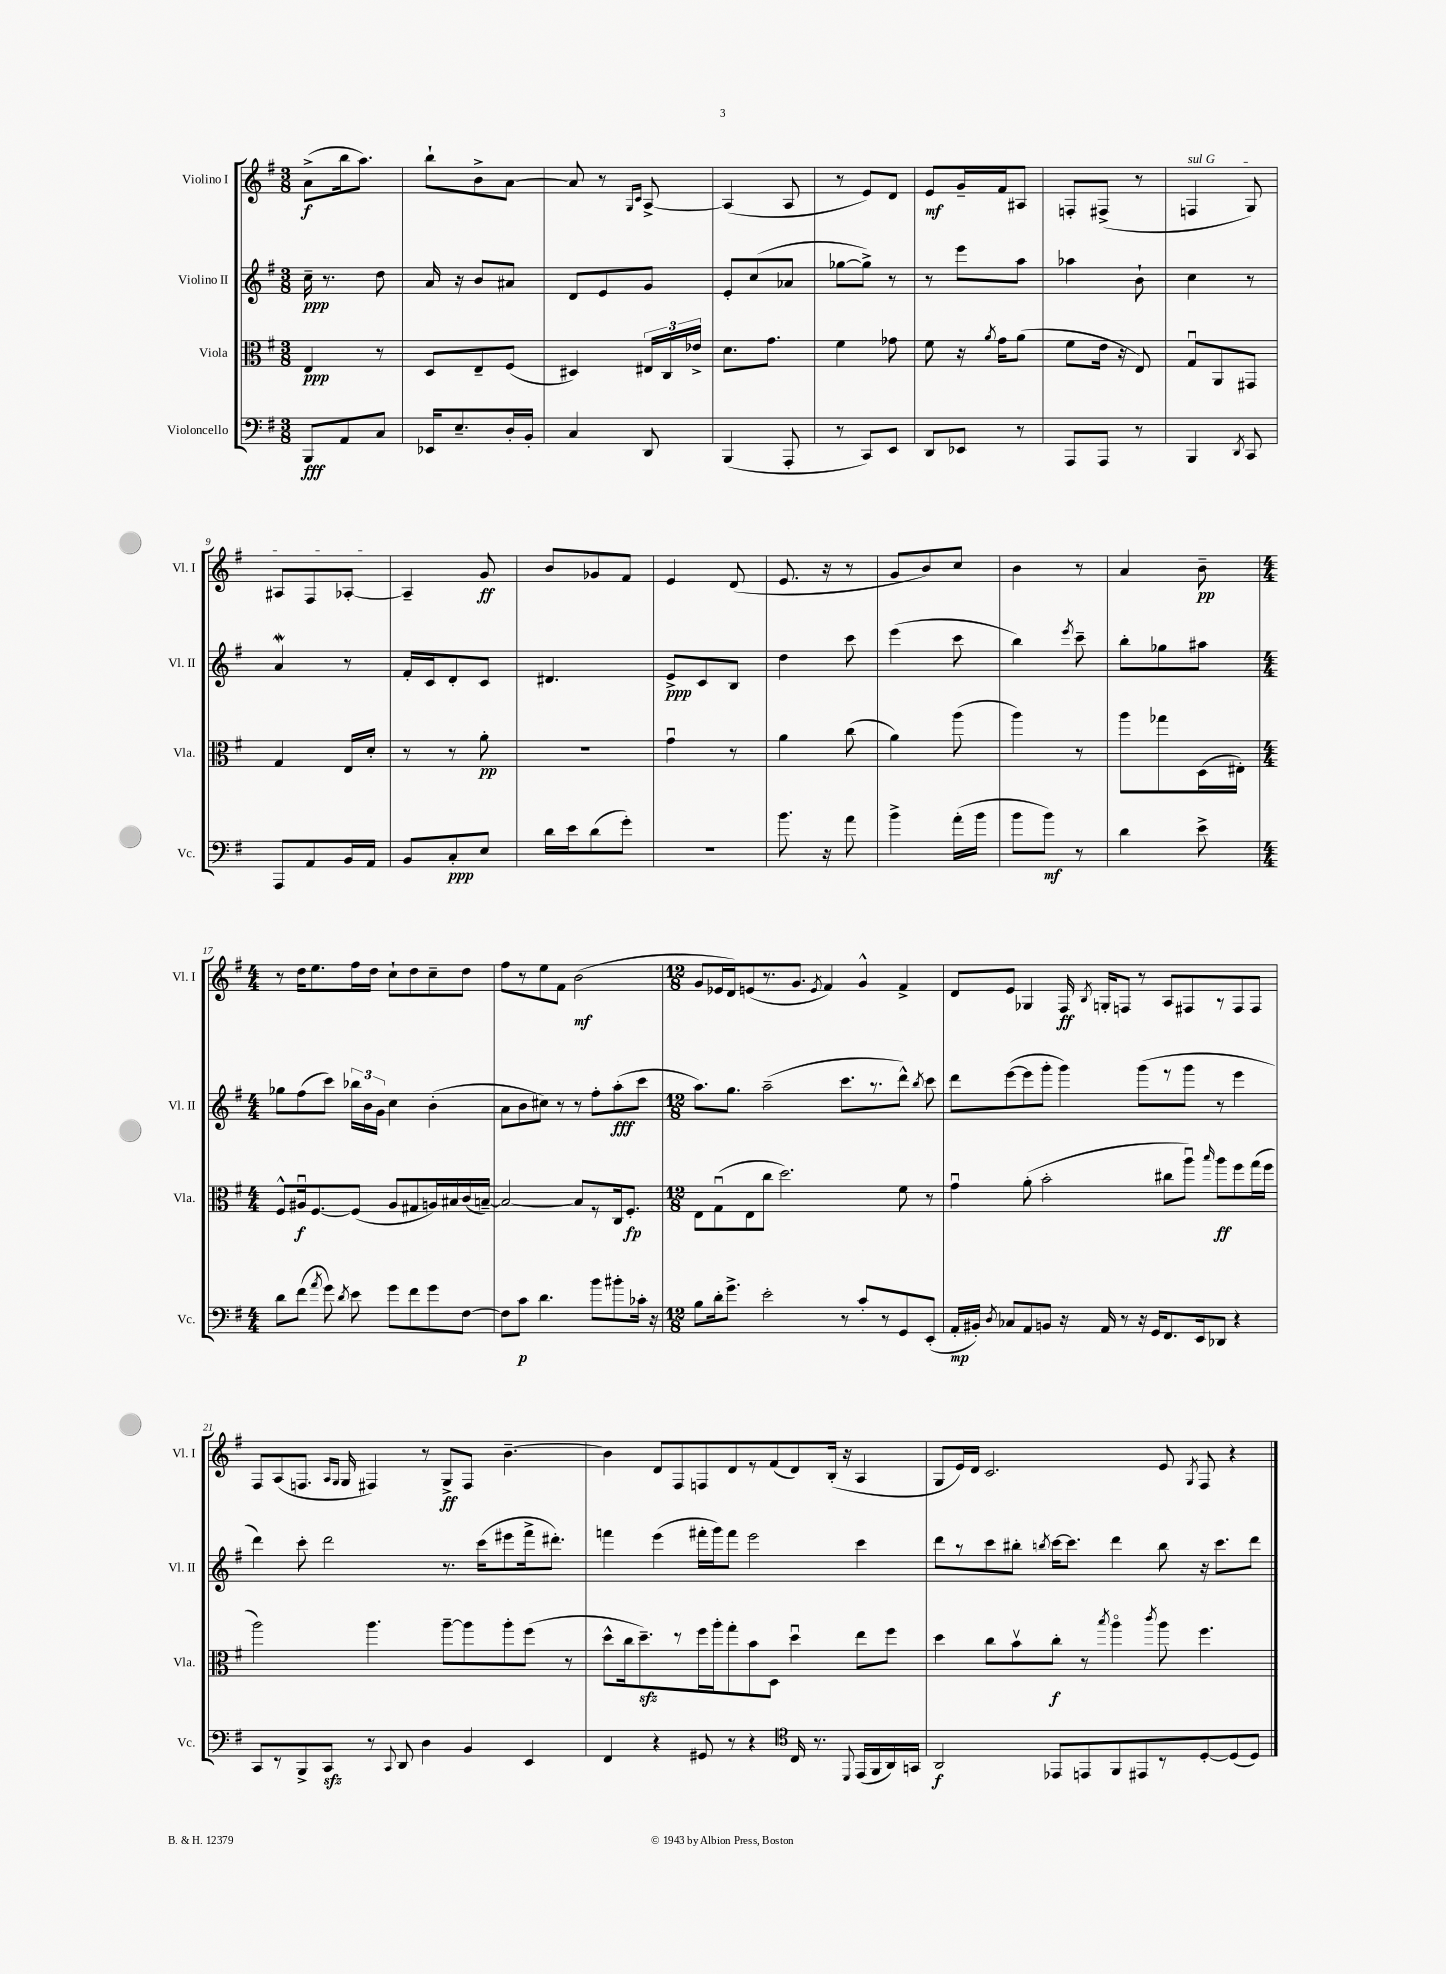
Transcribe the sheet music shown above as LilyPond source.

<<
\new StaffGroup <<
\new Staff = "s0" \with { instrumentName = "Violino I" shortInstrumentName = "Vl. I" } {
    \clef treble \key g \major \numericTimeSignature \time 3/8
    \autoBeamOff a'8[->\f( b''16 a''8.]) |
    b''8[-! b'8-> a'8]~ |
    a'8 r8 \grace { g16[ c'16] } a8~-> |
    a4( a8 |
    r8 e'8[) d'8] |
    e'8[\mf g'16-- fis'16 ais8] |
    f8[-. fis8]->( r8 |
    \once \override TextSpanner.bound-details.left.text = \markup { \italic "sul G" } f4\startTextSpan g8) |
    ais8[ fis8 aes8]~-.\stopTextSpan |
    aes4-- g'8\ff |
    b'8[ ges'8 fis'8] |
    e'4 d'8( |
    e'8. r16 r8 |
    g'8[ b'8) c''8] |
    b'4 r8 |
    a'4 b'8--\pp |
    \numericTimeSignature \time 4/4 r8 d''16[ e''8. fis''16 d''16] c''8[-! d''8 c''8-- d''8] |
    fis''8[ r8 e''8 fis'8] b'2\mf( |
    \numericTimeSignature \time 12/8 g'8[ ees'16 d'16) e'8( r8. g'8.] \acciaccatura { e'8 } fis'4) g'4-^ fis'4-> |
    d'8[ e'8] ges4 fis16\ff \acciaccatura { b8 } g16[-. f8] r8 a8[ fis8 r8 fis8 fis8] |
    fis8[ a8( f8.] \grace { a16[ g16] } g16 fis4) r8 g8[->\ff fis8] b'4.~-- |
    b'4 d'8[ fis8 f8 d'8 r8 fis'8( d'8) b16]-.( r16 a4 |
    g8[ e'16) d'16] c'2. e'8 \acciaccatura { g8 } fis8 r4 \bar "|." |
}
\new Staff = "s1" \with { instrumentName = "Violino II" shortInstrumentName = "Vl. II" } {
    \clef treble \key g \major \numericTimeSignature \time 3/8
    \autoBeamOff c''16--\ppp r8. d''8 |
    a'16 r16 b'8[ ais'8] |
    d'8[ e'8 g'8] |
    e'8[-. c''8( aes'8] |
    ges''8[~ ges''8]->) r8 |
    r8 e'''8[ a''8] |
    aes''4 b'8-! |
    c''4 r8 |
    a'4\mordent r8 |
    fis'16[-. c'16 d'8-. c'8] |
    dis'4. |
    e'8[->\ppp c'8 b8] |
    d''4 c'''8 |
    e'''4( c'''8 |
    b''4) \acciaccatura { e'''8 } c'''8-- |
    b''8[-. ges''8 ais''8] |
    \numericTimeSignature \time 4/4 ges''8[ fis''8( c'''8]) \tuplet 3/2 { bes''16[ b'16 g'16] } c''4 b'4-.( |
    a'8[ b'8 cis''8]) r8 r8 fis''8[-. a''8-.\fff( c'''8] |
    \numericTimeSignature \time 12/8 a''8.[) g''8.] a''2--( c'''8.[ r8. d'''8]-^) \acciaccatura { b''8 } c'''8 |
    d'''8[ e'''8~( e'''8 g'''8]-. g'''4) g'''8[( r8 g'''8] r8 e'''4 |
    d'''4) c'''8-. d'''2 r8. c'''16[( eis'''8 fis'''16-> dis'''8.]-.) |
    f'''4 e'''4( fis'''16[-. g'''16) fis'''8] e'''2 c'''4 |
    d'''8[ r8 c'''8 bis''8]-. \acciaccatura { b''8 } c'''16[~ c'''8.] d'''4 b''8 r16 c'''8.[ d'''8] \bar "|." |
}
\new Staff = "s2" \with { instrumentName = "Viola" shortInstrumentName = "Vla." } {
    \clef alto \key g \major \numericTimeSignature \time 3/8
    \autoBeamOff e4\ppp r8 |
    d8[ e8-- fis8]( |
    dis4) \tuplet 3/2 { eis16[ c16 ees'16]-> } |
    d'8.[ g'8.] |
    fis'4 ges'8 |
    fis'8 r16 \acciaccatura { a'8 } g'16[ a'8]( |
    fis'8[ e'16] r16 e8) |
    g8[\downbow a,8 gis,8] |
    g4 e16[ d'16]-. |
    r8 r8 a'8-.\pp |
    R4. |
    g'4\downbow r8 |
    a'4 c''8( |
    a'4) a''8( |
    a''4) r8 |
    a''8[ ges''8 d16( eis16]-.) |
    \numericTimeSignature \time 4/4 fis8[-^ ais16\downbow\f fis8.~ fis8]( ais8[ gis8 a16) bis16 c'16( b16]~--) |
    b2~ b8[ r8 c16 fis8.]-.\fp |
    \numericTimeSignature \time 12/8 e8[ g8\downbow( e8 c''8] d''2.) fis'8 r8 |
    g'4\downbow a'8-.( b'2-. cis''8[ a''8]\downbow) \grace { b''16 } a''8[\ff fis''8 g''16( fis''16] |
    a''2) a''4. a''8[~-- a''8 a''8-. fis''8]( r8 |
    d''8[-^ c''16 d''8.--\sfz) r8 fis''16 a''16-. g''8-. b'8 d8] d''4\downbow e''8[ fis''8] |
    d''4 c''8[ b'8\upbow c''8]-.\f r8 \acciaccatura { b''8 } a''4\flageolet \acciaccatura { c'''8 } a''8 fis''4. \bar "|." |
}
\new Staff = "s3" \with { instrumentName = "Violoncello" shortInstrumentName = "Vc." } {
    \clef bass \key g \major \numericTimeSignature \time 3/8
    \autoBeamOff b,,8[\fff a,8 c8] |
    ees,16[ e8.-- d16-. b,16]-. |
    c4 d,8 |
    b,,4( a,,8-. |
    r8 c,8[) e,8] |
    d,8[ ees,8] r8 |
    a,,8[ a,,8] r8 |
    b,,4 \acciaccatura { d,8 } c,8 |
    a,,8[ a,8 b,16 a,16] |
    b,8[ c8-.\ppp e8] |
    d'16[ e'16 d'8( g'8]-.) |
    R4. |
    b'8. r16 a'8 |
    b'4-> a'16[-.( b'16] |
    b'8[ b'8]\mf) r8 |
    d'4 e'8-> |
    \numericTimeSignature \time 4/4 d'8[ fis'8]( \acciaccatura { a'8 } g'8) \acciaccatura { d'8 } e'8 g'8[ fis'8 g'8 fis8]~ |
    fis8[ c'8]\p d'4. b'8[ bis'8-. ces'16]-. r16 |
    \numericTimeSignature \time 12/8 b8[ d'16-. g'8.]-> e'2-. r8 c'8[-. r8 g,8 e,8]-.( |
    a,16[-.\mp bis,16]-.) \acciaccatura { d8 } ces8[ a,8 b,8] r16 a,16 r8 r16 g,16[ fis,8. e,16 des,8] r4 |
    c,8[ r8 b,,8-> c,8]\sfz r8 \appoggiatura { c,8 } d,8 d4 b,4 e,4 |
    fis,4 r4 gis,8 r8 r4 \clef tenor c16 r8. \appoggiatura { d,8 } e,16[( fis,16 a,16) g,16] |
    a,2\f ees,8[ e,8 fis,8 eis,8 r8 d8~-. d8( d8]) \bar "|." |
}
>>
>>
